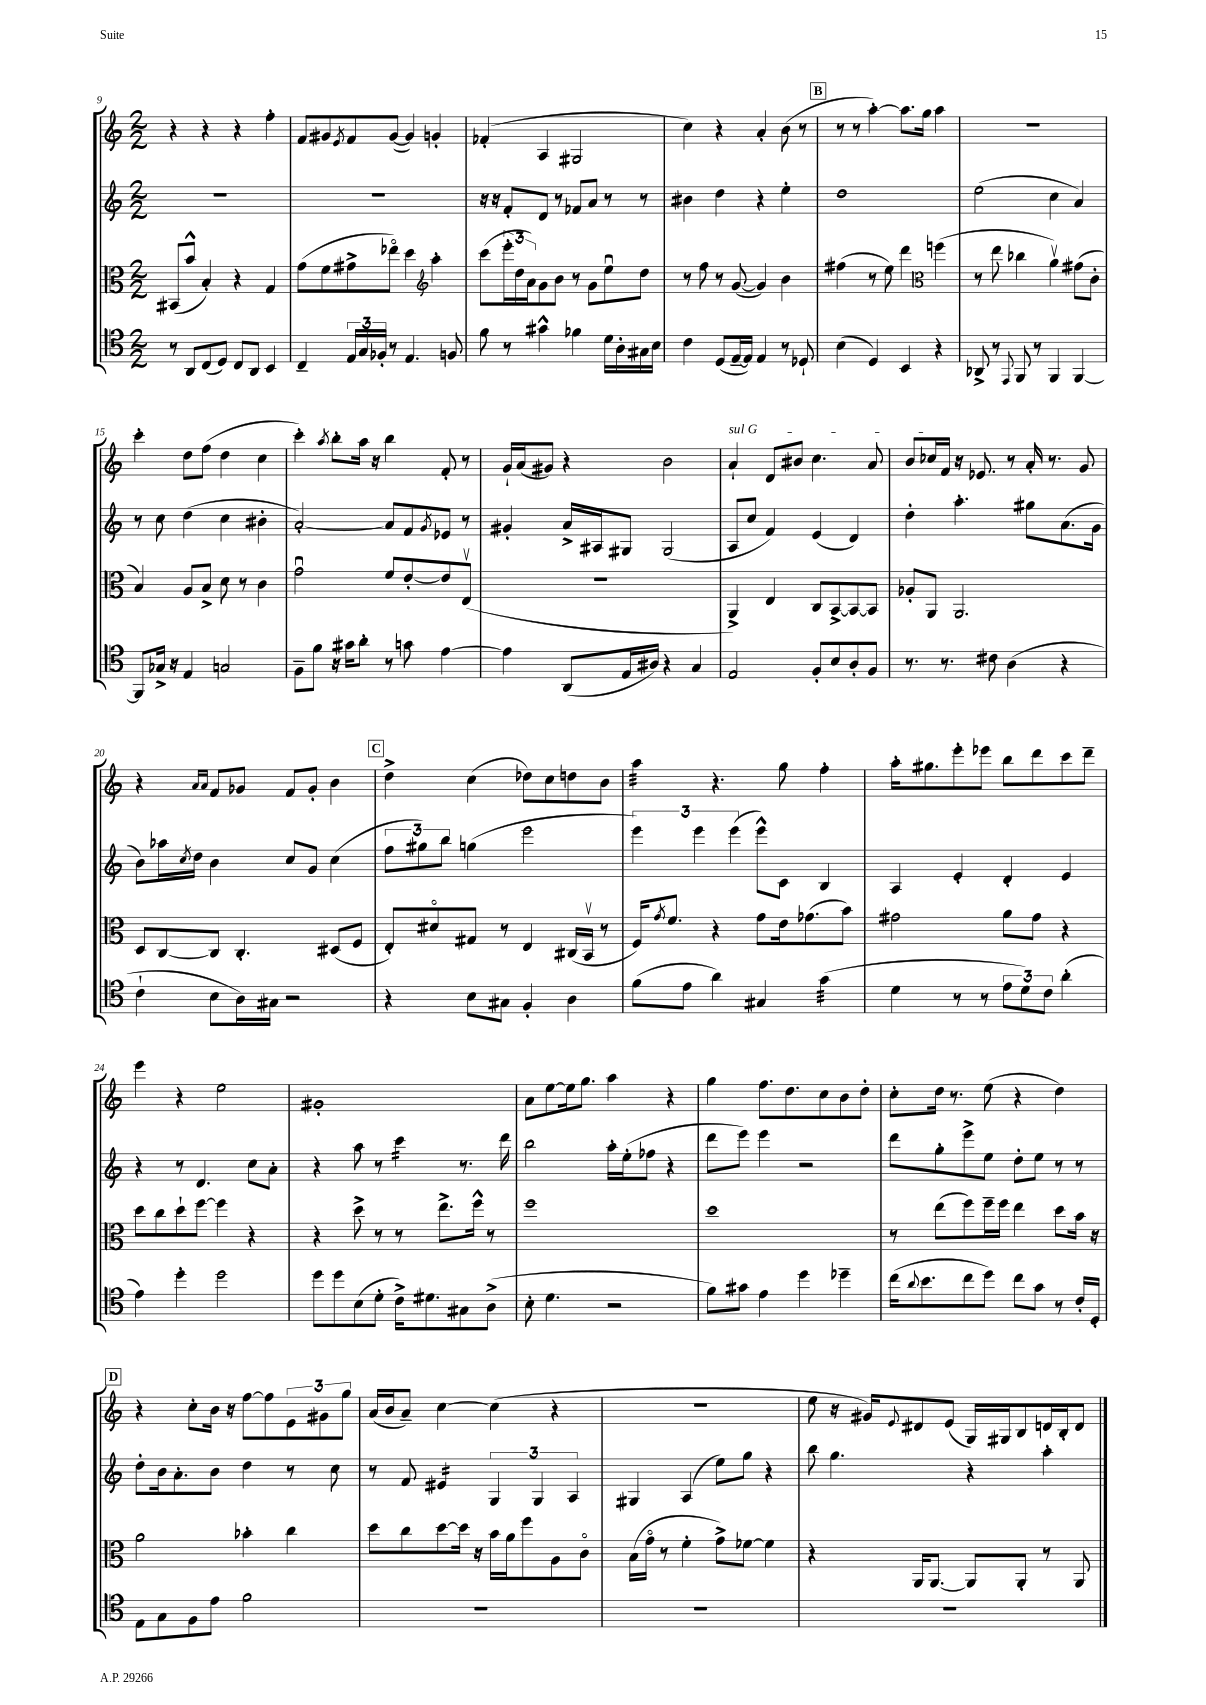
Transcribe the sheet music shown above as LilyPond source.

<<
\new StaffGroup <<
\new Staff = "s0" {
    \clef treble \key c \major \numericTimeSignature \time 2/2
    r4 r4 r4 f''4-. |
    f'8 gis'8 \acciaccatura { e'8 } f'8 gis'8~( gis'4) g'4-. |
    fes'4-.( a4 gis2 |
    c''4) r4 a'4-. b'8( r8 |
    \mark \markup { \box "B" } r8 r8 a''4~-.) a''8. g''16 a''4 |
    R1 |
    c'''4-. d''8 f''8( d''4 c''4 |
    c'''4-.) \acciaccatura { a''8 } b''8-. a''16 r16 b''4 f'8-. r8 |
    g'16-! a'16( gis'8) r4 b'2 |
    \once \override TextSpanner.bound-details.left.text = \markup { \italic "sul G" } a'4-!\startTextSpan d'8 bis'8 c''4. a'8 |
    b'8 ces''16 f'16\stopTextSpan r16 ees'8. r8 a'16-. r8. g'8 |
    r4 \grace { a'16 a'16 } f'8 ges'8 f'8 ges'8-. b'4 |
    \mark \markup { \box "C" } d''4-> c''4( des''8) c''8 d''8 b'8 |
    a''4:32 r4. g''8 f''4-. |
    a''16-. gis''8. e'''8-. ees'''8 b''8 d'''8 c'''8 d'''8-- |
    e'''4 r4 e''2 |
    gis'1-. |
    a'8 e''8~ e''16 g''8. a''4 r4 |
    g''4 f''8. d''8. c''8 b'8 d''8-. |
    c''8-. d''16 r8. e''8( r4 d''4) |
    \mark \markup { \box "D" } r4 c''8-. b'16 r16 f''8~ f''8 \tuplet 3/2 { e'8 gis'8 g''8 } |
    a'16( b'16 a'8--) c''4~ c''4( r4 |
    r1 |
    e''8 r16 gis'16) \appoggiatura { e'8 } dis'8 e'8( g16) gis16 b8 d'16 b16-. d'8 \bar "|." |
}
\new Staff = "s1" {
    \clef treble \key c \major \numericTimeSignature \time 2/2
    R1 |
    R1 |
    r16 r16 f'8-. d'8 r8 fes'8 a'8 r8 r8 |
    bis'4 d''4 r4 e''4-. |
    \mark \markup { \box "B" } d''1 |
    e''2( c''4 a'4) |
    r8 c''8 d''4( c''4 bis'4-. |
    a'2~-.) a'8 f'8 \acciaccatura { g'8 } ees'8 r8 |
    gis'4-. a'16-> ais16 gis8 gis2( |
    a8 c''8 f'4) e'4( d'4) |
    d''4-. a''4.-. gis''8 a'8.( g'16 |
    b'8) aes''16 \acciaccatura { c''8 } d''16 b'4 c''8 g'8 c''4( |
    \mark \markup { \box "C" } \tuplet 3/2 { f''8 gis''8) b''8 } g''4( e'''2 |
    \tuplet 3/2 { e'''4) e'''4 e'''4( } e'''8-^) c'8 b4 |
    a4 e'4-. d'4-. e'4 |
    r4 r8 d'4. c''8 a'8-. |
    r4 a''8 r8 c'''4:16 r8. d'''16 |
    b''2 a''16-. e''16-.( fes''8 r4 |
    d'''8 e'''8) e'''4 r2 |
    d'''8 g''8-. e'''8-> e''8 d''8-. e''8 r8 r8 |
    \mark \markup { \box "D" } d''8-. b'16 a'8.-. b'8 d''4 r8 c''8 |
    r8 f'8 eis'4:16 \tuplet 3/2 { g4 g4 a4 } |
    gis4 a4( e''8) g''8 r4 |
    b''8 g''4. r4 a''4-. \bar "|." |
}
\new Staff = "s2" {
    \clef alto \key c \major \numericTimeSignature \time 2/2
    bis,8( b'8-^ b4-.) r4 g4 |
    g'8( f'8 gis'8-> ees''8\flageolet) d''4 \clef treble a''4-. |
    c'''8( \tuplet 3/2 { e'''16-. d''16 a'16) } g'8 b'8 r8 g'8 e''8\downbow d''8 |
    r8 f''8 r8 g'8~( g'4) b'4 |
    \mark \markup { \box "B" } fis''4( r8 e''8) d'''4 \clef alto f''4( |
    r8 e''8 ces''4 a'4\upbow) gis'8( c'8-. |
    b4) a8 b8-> d'8 r8 c'4 |
    g'2\downbow f'8 e'8~-. e'8 e8\upbow( |
    R1 |
    a,4->) e4 c8 b,8~-> b,8~ b,8 |
    aes8-. a,8 a,2. |
    d8 c8~ c8 c4.-. dis8( f8 |
    \mark \markup { \box "C" } e8-.) dis'8\flageolet gis8 r8 e4 cis16( b,16\upbow r8 |
    f16) \acciaccatura { g'8 } f'8. r4 g'8 e'16 ges'8.( b'8) |
    gis'2 a'8 gis'8 r4 |
    d''8 c''8 d''8-! f''8~ f''4 r4 |
    r4 d''8-> r8 r8 e''8.-> f''16-^ r8 |
    f''1 |
    d''1 |
    r8 e''8( f''8) f''16-- f''16 e''4 d''8 b'16 r16 |
    \mark \markup { \box "D" } a'2 bes'4-. c''4 |
    d''8 c''8 d''8~ d''16 r16 b'16 a'16 f''8 a8 c'8\flageolet |
    b16( g'16\flageolet r8 f'4-. g'8->) fes'8~ fes'4 |
    r4 a,16 a,8.~ a,8 a,8-. r8 a,8 \bar "|." |
}
\new Staff = "s3" {
    \clef tenor \key c \major \numericTimeSignature \time 2/2
    r8 a,8 c8( d8) c8 a,8 b,4 |
    c4-- \tuplet 3/2 { e16 g16 fes16-. } r8 e4. f8 |
    f'8 r8 gis'4-^ fes'4 d'16 a16-. gis16 b16 |
    c'4 d8( e16~-- e16) e4 r8 des8-! |
    \mark \markup { \box "B" } b4( d4) b,4 r4 |
    aes,8-> r8 \appoggiatura { e,8 } f,8 r8 f,4 f,4~ |
    f,8 ges16-> r16 e4 g2 |
    f8-- f'8 r16 gis'16 a'8-. r8 g'8 e'4~ |
    e'4 a,8( e16 ais16) r4 g4 |
    e2 f8-. b8 a8-. f8 |
    r8. r8. cis'8 a4( r4 |
    c'4-! b8 a16) gis16 r2 |
    \mark \markup { \box "C" } r4 b8 gis8 f4-. a4 |
    f'8( e'8 a'4) gis4 g'4:32( |
    d'4 r8 r8 \tuplet 3/2 { e'8 d'8) c'8 } a'4-.( |
    e'4) d''4-. d''2 |
    d''8 d''8 b8( d'8-. c'16->) dis'8. gis8 a8->( |
    b8-. d'4. r2 |
    f'8) gis'8 e'4 d''4 des''4-- |
    c''16( \appoggiatura { a'8 } b'8. c''8 d''8) c''8 g'8 r8 c'16-. d16-. |
    \mark \markup { \box "D" } e8 g8 f8 e'8 f'2 |
    R1 |
    R1 |
    R1 \bar "|." |
}
>>
>>
\layout { \context { \Score currentBarNumber = #9 } }
